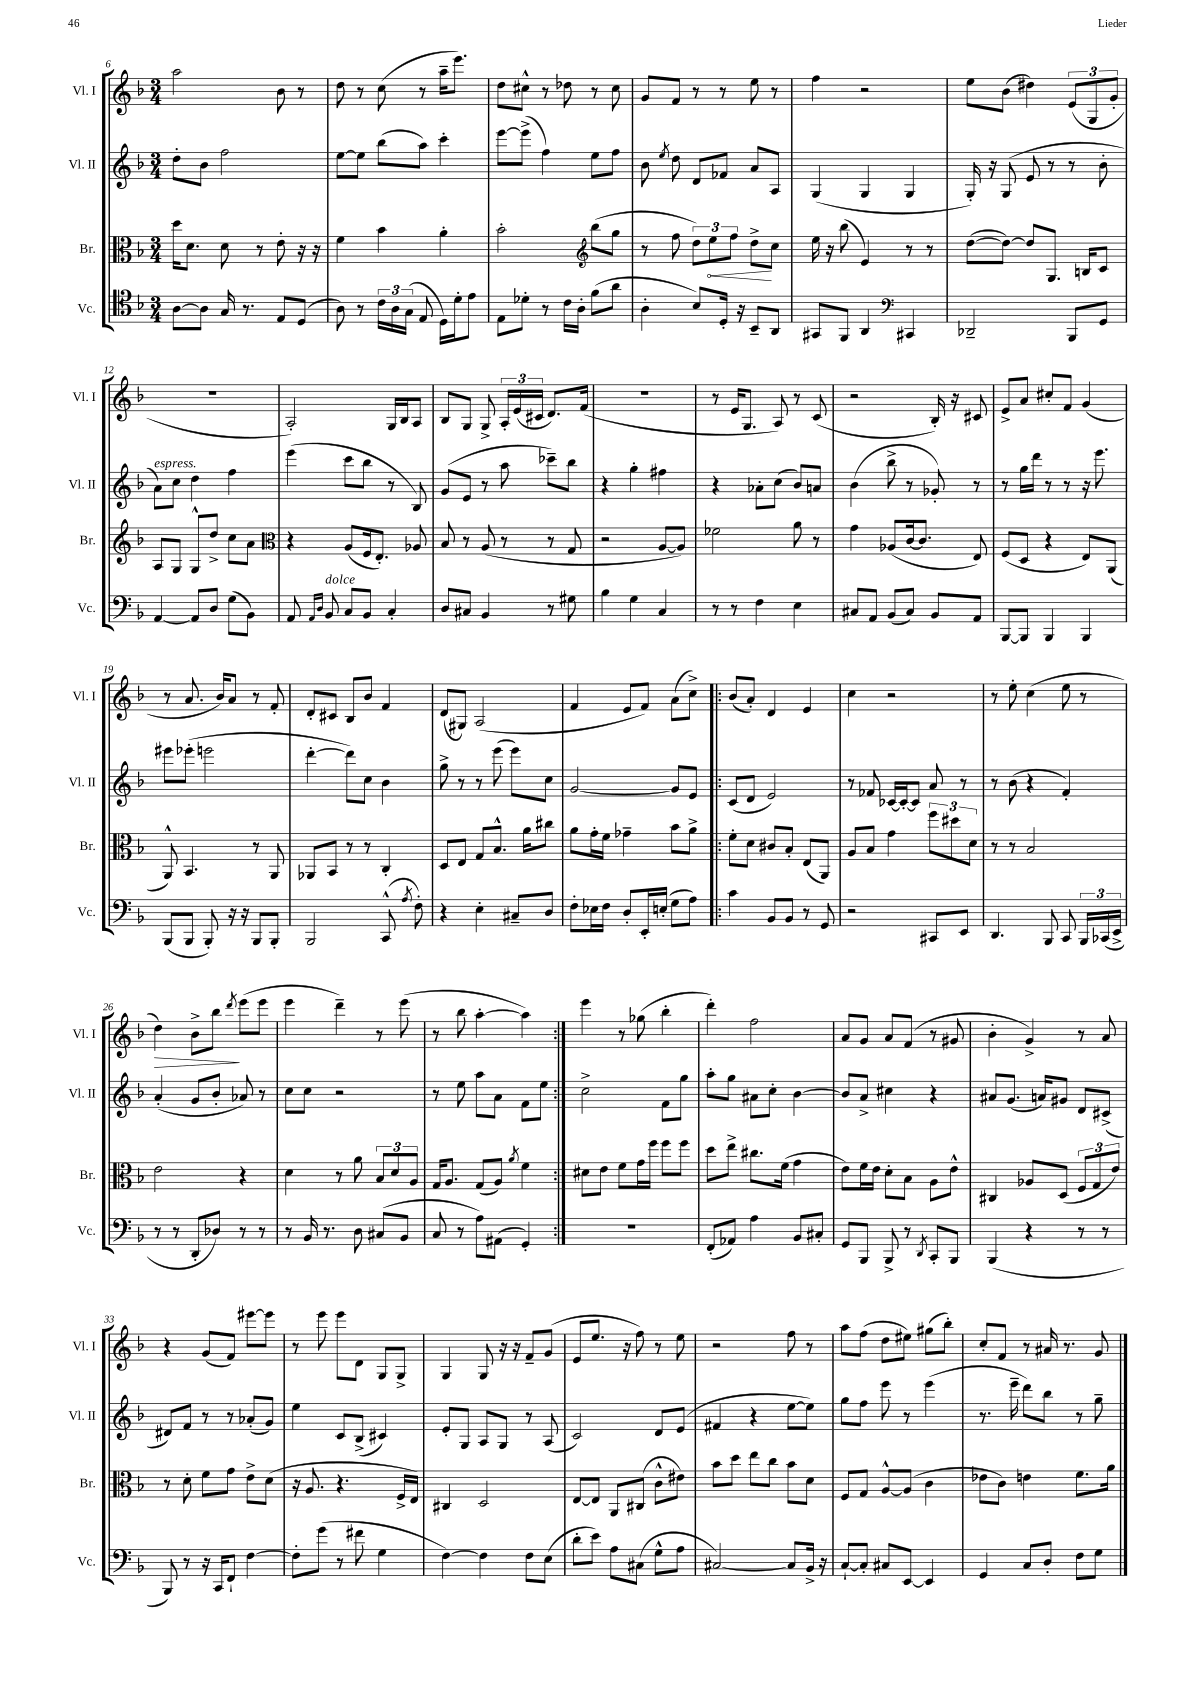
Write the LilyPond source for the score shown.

<<
\new StaffGroup <<
\new Staff = "s0" \with { instrumentName = "Vl. I" shortInstrumentName = "Vl. I" } {
    \clef treble \key f \major \numericTimeSignature \time 3/4
    \autoBeamOff a''2 bes'8 r8 |
    d''8 r8 c''8( r8 a''16[-- e'''8.]) |
    d''8[ cis''8]-^ r8 des''8 r8 cis''8 |
    g'8[ f'8] r8 r8 e''8 r8 |
    f''4 r2 |
    e''8[ bes'8]( dis''4) \tuplet 3/2 { e'8[( g8 g'8]-. } |
    R2. |
    a2-.) g16[ bes16 a8] |
    bes8[ g8] g8-> \tuplet 3/2 { a16[-. e'16( cis'16] } d'8.[) f'16]( |
    R2. |
    r8 e'16[ g8.] a8) r8 c'8( |
    r2 bes16-.) r16 cis'8 |
    e'8[-> a'8] cis''8[-. f'8] g'4( |
    r8 a'8. bes'16[) a'8] r8 f'8-. |
    d'8[-. cis'8] bes8[ bes'8] f'4 |
    d'8[( gis8]) a2( |
    f'4 e'8[ f'8]) a'8[( c''8]->) |
    \repeat volta 2 { bes'8[( a'8]-.) d'4 e'4 |
    c''4 r2 |
    r8 e''8-. c''4( e''8 r8 |
    d''4\>) bes'8[-> bes''8]\! \acciaccatura { d'''8 } e'''8[( e'''8] |
    e'''4 d'''4--) r8 e'''8( |
    r8 bes''8 a''4~-. a''4) | }
    e'''4 r8 ges''8( bes''4-. |
    d'''4-.) f''2 |
    a'8[ g'8] a'8[ f'8]( r8 gis'8 |
    bes'4-. g'4->) r8 a'8 |
    r4 g'8[( f'8]) eis'''8[~ eis'''8] |
    r8 e'''8 e'''8[ d'8] g8[ g8]-> |
    g4 g8 r16 r16 f'8[-- g'8]( |
    e'8[ e''8.] r16 f''8) r8 e''8 |
    r2 f''8 r8 |
    a''8[ f''8]( d''8[ eis''8]) gis''8[( bes''8]-.) |
    c''8[-. f'8] r8 ais'16 r8. g'8 \bar "|." |
}
\new Staff = "s1" \with { instrumentName = "Vl. II" shortInstrumentName = "Vl. II" } {
    \clef treble \key f \major \numericTimeSignature \time 3/4
    \autoBeamOff d''8[-. bes'8] f''2 |
    e''8[~ e''8] bes''8[( a''8]) c'''4-. |
    e'''8[~ e'''8]->( f''4) e''8[ f''8] |
    bes'8 \acciaccatura { e''8 } d''8 d'8[ fes'8] a'8[ a8] |
    g4( g4 g4 |
    g16-.) r16 g8( e'8 r8 r8 bes'8-. |
    a'8[^\markup { \italic "espress." }) c''8] d''4 f''4 |
    e'''4( c'''8[ bes''8] r8 bes8) |
    g'8[( e'8] r8 a''8 ces'''8[--) bes''8] |
    r4 g''4-. fis''4 |
    r4 aes'8[-. c''8]( bes'8[) a'8] |
    bes'4( bes''8-> r8 ges'8-.) r8 |
    r8 g''16[ d'''16] r8 r8 r16 e'''8. |
    eis'''8[ ees'''8]-.( e'''2 |
    d'''4~-. d'''8[) c''8] bes'4 |
    g''8-> r8 r8 e'''8( e'''8[) c''8] |
    g'2~ g'8[ e'8] |
    \repeat volta 2 { c'8[( d'8] e'2) |
    r8 fes'8 ces'16[~ ces'16~-. ces'8] a'8 r8 |
    r8 bes'8( r4 f'4-.) |
    a'4-.( g'8[ bes'8]-. aes'8) r8 |
    c''8[ c''8] r2 |
    r8 e''8 a''8[ a'8] f'8[ e''8] | }
    c''2-> f'8[ g''8] |
    a''8[-. g''8] ais'8[ c''8]-. bes'4~ |
    bes'8[ a'8]-> cis''4 r4 |
    ais'8[ g'8.]( a'16[) gis'8] d'8[ cis'8]->( |
    dis'8[) f'8] r8 r8 aes'8[-.( g'8]) |
    e''4 c'8[ bes8]->( cis'4) |
    e'8[-. g8] a8[ g8] r8 a8( |
    c'2) d'8[ e'8]( |
    fis'4 r4 e''8[~ e''8]) |
    g''8[ f''8] e'''8 r8 e'''4( |
    r8. e'''16-- d'''8[) bes''8] r8 g''8-- \bar "|." |
}
\new Staff = "s2" \with { instrumentName = "Br." shortInstrumentName = "Br." } {
    \clef alto \key f \major \numericTimeSignature \time 3/4
    \autoBeamOff d''16[ d'8.] d'8 r8 e'8-. r16 r16 |
    f'4 bes'4 a'4-. |
    bes'2-. \clef treble bes''8[( g''8] |
    r8 f''8 \tuplet 3/2 { d''8[) \once \override Hairpin.circled-tip = ##t e''8\< f''8] } d''8[->\! c''8] |
    e''16 r16 bes''8( e'4) r8 r8 |
    d''8[~( d''8]~) d''8[ g8.] b16[ c'8] |
    a8[ g8] g8[-^ d''8]-> c''8[ a'8] |
    \clef alto r4 a8[( f16 e8.]-.) aes8 |
    bes8 r8 a8( r8 r8 g8 |
    r2 a8[~ a8]) |
    fes'2 a'8 r8 |
    g'4 aes8[( c'16~ c'8.] e8) |
    f8[( d8] r4 e8[) a,8]( |
    a,8-^) bes,4. r8 a,8 |
    aes,8[ bes,8] r8 r8 c4-. |
    d8[ e8] g8[ bes8.]-^ a'16[ cis''8] |
    a'8[ g'16-. f'16] ges'4-- bes'8[ a'8]-> |
    \repeat volta 2 { f'8[-. d'8] cis'8[ bes8]-. e8[( a,8]) |
    a8[ bes8] g'4 \tuplet 3/2 { f''8[ dis''8 d'8] } |
    r8 r8 bes2 |
    e'2 r4 |
    d'4 r8 a'8 \tuplet 3/2 { bes8[ d'8 a8] } |
    g16[ a8.] g8[( a8]) \acciaccatura { a'8 } f'4 | }
    dis'8[ e'8] f'8[ g'16 f''16] f''8[ f''8] |
    d''8[ e''8]-> cis''8.[ f'16]( g'4 |
    e'8[) f'16 e'16] d'8[-. bes8] a8[ e'8]-^ |
    cis4 aes8[ d8]( \tuplet 3/2 { f8[ g8 e'8]) } |
    r8 d'8-. f'8[ g'8] e'8[-> d'8]( |
    r16 a8. r4. f16[-> e16]) |
    cis4 d2 |
    e8[~ e8] a,8[ cis8]( c'8[-^ eis'8]) |
    bes'8[ d''8] e''8[ c''8] bes'8[ d'8] |
    f8[ g8] a8[~-^ a8]( c'4 |
    ees'8[ c'8]) e'4 f'8.[ a'16] \bar "|." |
}
\new Staff = "s3" \with { instrumentName = "Vc." shortInstrumentName = "Vc." } {
    \clef tenor \key f \major \numericTimeSignature \time 3/4
    \autoBeamOff a8[~ a8] g16 r8. e8[ d8]( |
    a8) r8 \tuplet 3/2 { c'16[ a16 g16]( } e8 d16[) d'16-. e'8] |
    e8[ des'8]-. r8 c'16[ a16]-. f'8[( a'8] |
    a4-. bes8[) d16]-. r16 bes,8[-- a,8] |
    gis,8[ f,8] a,4 \clef bass cis,4 |
    des,2-- bes,,8[ g,8] |
    a,4~ a,8[ d8] g8[( bes,8]) |
    a,8 \grace { a,16[ d16] } bes,8^\markup { \italic "dolce" } c8[ bes,8] c4-. |
    d8[ cis8] bes,4 r8 gis8 |
    bes4 g4 c4 |
    r8 r8 f4 e4 |
    cis8[ a,8] bes,8[( cis8]) bes,8[ a,8] |
    bes,,8[~ bes,,8] bes,,4 bes,,4 |
    bes,,8[( bes,,8] bes,,8-.) r16 r16 bes,,8[ bes,,8]-. |
    bes,,2 c,8-^( \acciaccatura { a8 } f8-.) |
    r4 e4-. cis8[-- d8] |
    f8[-. ees16 f16] d8[-. e,16-. e16]-.( g8[ a8]) |
    \repeat volta 2 { c'4 bes,8[ bes,8] r8 g,8 |
    r2 cis,8[ e,8] |
    d,4. bes,,8 c,8 \tuplet 3/2 { bes,,16[ ces,16( e,16]-> } |
    r8 r8 d,8[-. des8]) r8 r8 |
    r8 bes,16 r8. d8 cis8[( bes,8] |
    c8 r8 a8[) ais,8]( g,4-.) | }
    R2. |
    f,8[-.( aes,8]) a4 bes,8[ cis8]-. |
    g,8[ bes,,8] bes,,8-> r8 \acciaccatura { d,8 } c,8[-. bes,,8] |
    bes,,4( r4 r8 r8 |
    bes,,8) r8 r16 c,16[ f,8]-! f4~ |
    f8[-. g'8]( r8 fis'8 g4 |
    f4~) f4 f8[ e8]( |
    d'8[-. e'8]) a8[ cis8]( g8[-^ a8] |
    cis2~) cis8[ bes,16]-> r16 |
    c8[~-! c8]-. cis8[ e,8]~ e,4 |
    g,4 c8[ d8]-. f8[ g8] \bar "|." |
}
>>
>>
\layout { \context { \Score currentBarNumber = #6 } }
